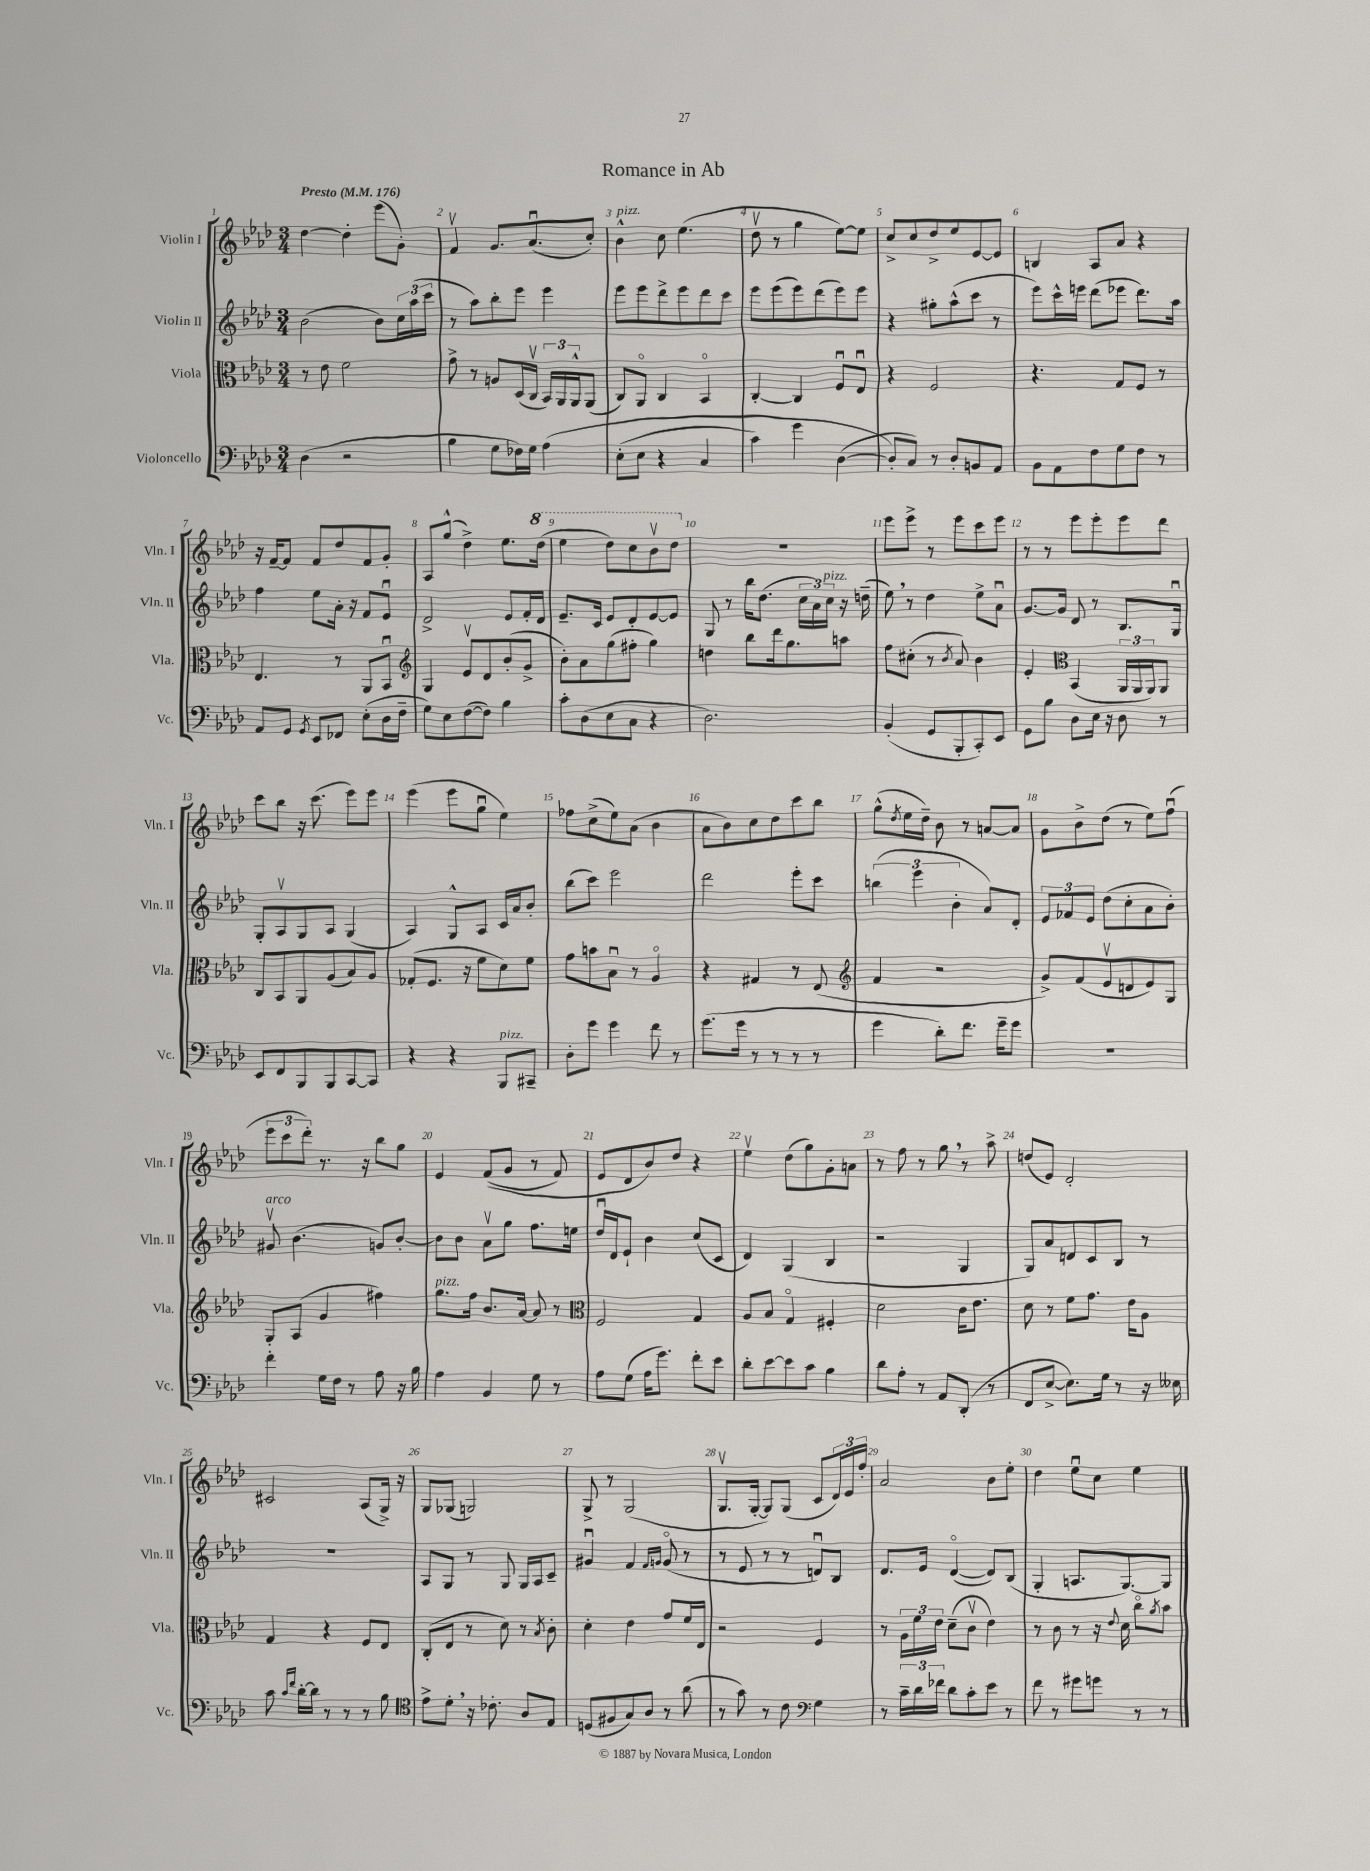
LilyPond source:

\header { title = "Romance in Ab" }
<<
\new StaffGroup <<
\new Staff = "s0" \with { instrumentName = "Violin I" shortInstrumentName = "Vln. I" } {
    \clef treble \key aes \major \numericTimeSignature \time 3/4 \tempo "Presto" 4 = 176
    des''4~ des''4-. ees'''8( g'8-.) |
    f'4\upbow g'8. aes'8.\downbow( c''8-.) |
    bes'4-^^\markup { \italic "pizz." } c''8 ees''4.( |
    des''8\upbow r8 g''4 ees''8~) ees''8 |
    c''8-> c''8 des''8-> ees''8 ees'8~ ees'8 |
    b4 aes8 aes'8 r4 |
    r16 f'16~-- f'8 f'8 des''8 f'8 g'8-. |
    aes8 g''8-^( des''4->) ees''8. \ottava #1 des'''16( |
    ees'''4 des'''8) c'''8 bes''8\upbow des'''8 \ottava #0 |
    R2. |
    ees'''8 ees'''8-> r8 ees'''8 c'''8 ees'''8 |
    r8 r8 ees'''8 ees'''8-. ees'''8 des'''8 |
    c'''8 bes''8 r16 c'''8.( ees'''8) ees'''8 |
    ees'''4( ees'''8 g''8\downbow ees''4) |
    fes''8 c''8->( ees''8) aes'8( bes'4 |
    aes'8 bes'8) c''8 des''8 c'''8 bes''8 |
    g''8-^( \acciaccatura { des''8 } ees''16 des''16--) bes'8 r8 a'8~ a'8 |
    g'8 bes'8-> des''8( r8 ees''8) f''8\downbow( |
    \tuplet 3/2 { ees'''8 c'''8 des'''8-.) } r8. r16 bes''8 g''8 |
    ees'4 f'8(\( g'8 r8 f'8) |
    ees'8 des'8 bes'8\) des''8 r4 |
    ees''4\upbow des''8( g''8) g'8-. a'8 |
    r8 f''8 r8 g''8 \breathe r8 aes''8-> |
    d''8( ees'8) des'2-. |
    cis'2 aes8( g16->) r16 |
    g8 ges8( g2) |
    g8-> r8 g2( |
    g8.\upbow g16~-. g8) g8( c'8 \tuplet 3/2 { des'16) ees'16 f''16-. } |
    aes'2 bes'8 ees''8-. |
    des''4 ees''8\downbow c''8 ees''4 \bar "|." |
}
\new Staff = "s1" \with { instrumentName = "Violin II" shortInstrumentName = "Vln. II" } {
    \clef treble \key aes \major \numericTimeSignature \time 3/4
    bes'2( bes'8) \tuplet 3/2 { c''16 aes''16( c'''16 } |
    r8 aes''8) bes''8-. ees'''8 ees'''4 |
    ees'''8 ees'''8 des'''8-> ees'''8 des'''8 c'''8 |
    ees'''8 ees'''8( ees'''8) des'''8( ees'''8) ees'''8 |
    r4 gis''8-. aes''8-^( c'''8 r8 |
    ees'''8) c'''16-^ e'''16 des'''8( ees'''8 des'''8.) aes''16 |
    f''4 ees''8 aes'16-. r16 f'8 ees'8\downbow |
    des'2-> ees'8 f'16-. des'16 |
    ees'8.-- c'16 ees'8 des'8-. ees'8~ ees'8 |
    g8 r8 bes''16 des''8.( \tuplet 3/2 { c''16 aes'16) c''16^\markup { \italic "pizz." } } r16 d''16--( |
    ees''8) \breathe r8 des''4 ees''8-> aes'8\downbow |
    g'8.~ g'16 des'8 r8 bes8. g16\downbow |
    g8-. aes8\upbow g8 aes8 g4( |
    aes4) g8-^ aes8 c'16 aes'16 bes'8-. |
    bes''8( c'''8) ees'''2 |
    des'''2 ees'''8-. c'''8 |
    \tuplet 3/2 { b''4( ees'''4 bes'4-. } aes'8) des'8-. |
    \tuplet 3/2 { ees'8 fes'8 ees'8 } des''8( c''8-. aes'8 bes'8-.) |
    gis'8\upbow^\markup { \italic "arco" } bes'4.( g'8) bes'8~-. |
    bes'8 bes'8 aes'8\upbow g''8 f''8. e''16 |
    des''16\downbow des'16 ees'8-! bes'4 c''8( c'8 |
    des'4) g4( bes4 |
    r2 g4 |
    g8) aes'8 d'8 c'8 bes8 r8 |
    R2. |
    aes8 g8 r8 g8 g16 aes16 c'8-- |
    gis'4\downbow f'4 \grace { f'16 g'16 } g'8\flageolet( r8 |
    r8 ees'8 r8 r8 d'8\downbow) bes8 |
    des'8. ees'16 des'4~\flageolet( des'8) bes8( |
    g4-. a8. g8.~) g8 \bar "|." |
}
\new Staff = "s2" \with { instrumentName = "Viola" shortInstrumentName = "Vla." } {
    \clef alto \key aes \major \numericTimeSignature \time 3/4
    r8 ees'8 f'2 |
    g'8-> r8 a8 des16( c16\upbow \tuplet 3/2 { bes,16) aes,16 aes,16-^ } aes,8( |
    c8) aes,8\flageolet c4 bes,4\flageolet |
    c4~-. c4 f8\downbow ees8\downbow |
    r4 f2 |
    r4. g8 f8 r8 |
    ees4. r8 aes,8 bes,8\downbow |
    \clef treble g4 ees'8\upbow des'8 bes'8-.( g'8-> |
    bes'8-.) aes'8 g''8( fis''8-. g''4) |
    d''4 bes''8 des'''16 g''8. a''8 |
    f''8 cis''8-.( r8 \acciaccatura { bes'8 } aes'8) bes'4 |
    ees'4-. \clef alto bes,4( \tuplet 3/2 { aes,16 aes,16 aes,16) } aes,8 |
    c8 bes,8 aes,8 aes8( bes8) aes8 |
    ges8-.( f8. r16 f'8 des'8) f'8 |
    g'8 b'8 bes8\downbow r8 aes4\flageolet |
    r4 gis4 r8 ees8( |
    \clef treble f'4 r2 |
    g'8->) f'8( ees'8\upbow d'8 ees'8) g8 |
    g8-. aes8( g'4 fis''4) |
    g''8.^\markup { \italic "pizz." } f''16 bes'8. aes'16~ aes'8 r8 |
    \clef alto f2 g4 |
    aes8 bes8 g4\flageolet fis4-. |
    des'2 c'16 ees'8. |
    des'8 r8 f'8 g'8. ees'16 aes8 |
    g4 r4 f8 ees8 |
    c8-.( ees8 r8 des'8) r8 \acciaccatura { bes8 } c'8-. |
    des'4-. ees'4 g'8 f'16 ees16 |
    r2 f4 |
    r8 \tuplet 3/2 { aes16 f'16 ees'16 } des'8--( c'8\upbow ees'4) |
    r8 c'8 r8 r16 \appoggiatura { ees'8 } des'16 c''8\flageolet \acciaccatura { aes'8 } bes'8 \bar "|." |
}
\new Staff = "s3" \with { instrumentName = "Violoncello" shortInstrumentName = "Vc." } {
    \clef bass \key aes \major \numericTimeSignature \time 3/4
    des4( r2 |
    bes4 g8 fes16) g16 aes4\( |
    ees8-.( ees8 r4 c4 |
    c'4) g'4 des4~( |
    des8-.\) c8) r8 des8-. b,8 aes,8 |
    bes,8 aes,8 f8 g8 f8 r8 |
    aes,8 g,8 \acciaccatura { g,8 } ees,8 fes,8 ees8-.( des16 f16-- |
    g8) ees8 f8~( f8) bes4 |
    c'8-. des8( ees8 c8 r4 |
    des2.) |
    bes,4-.( g,8 bes,,8-. c,8-.) ees,8 |
    g,8 bes8 des8 ees16 r16 des8 r8 |
    ees,8 f,8 bes,,8 bes,,8 c,8~ c,8 |
    r4 r4 bes,,8^\markup { \italic "pizz." } cis,8-- |
    des8-. g'8 g'4 f'8 r8 |
    g'8.( g'16 r8 r8 r8 r8 |
    g'4 des'8-.) f'8. g'16-- g'8 |
    R2. |
    f'4-. g16 f16 r8 aes8 r16 bes16 |
    aes4 bes,4 g8 r8 |
    aes8 g8( aes16 g'8.) f'8-. ees'8 |
    des'8-. ees'8~ ees'8 c'8 bes4 |
    des'8 aes8-. r8 aes,8 des,8-.( r8 |
    f,8 ees8~-> ees8.) g16 r8 r16 eeses16 |
    c'8 \grace { c'16 f'16 } des'16~-. des'16 r8 r8 r8 bes8 |
    \clef tenor ees'8-> des'8-. \breathe r16 ces'8.-. aes8 ees8 |
    d8( fis8 g8) aes8 r8 aes'8( |
    r8 g'8) r8 c'8 \clef bass g4 |
    r8 \tuplet 3/2 { c'16-- des'16 fes'16 } des'8 c'8-. ees'8 r8 |
    f'8 r8 gis'8 g'8 r8 r8 \bar "|." |
}
>>
>>
\layout { \context { \Score \override BarNumber.break-visibility = ##(#f #t #t) barNumberVisibility = #all-bar-numbers-visible } }
